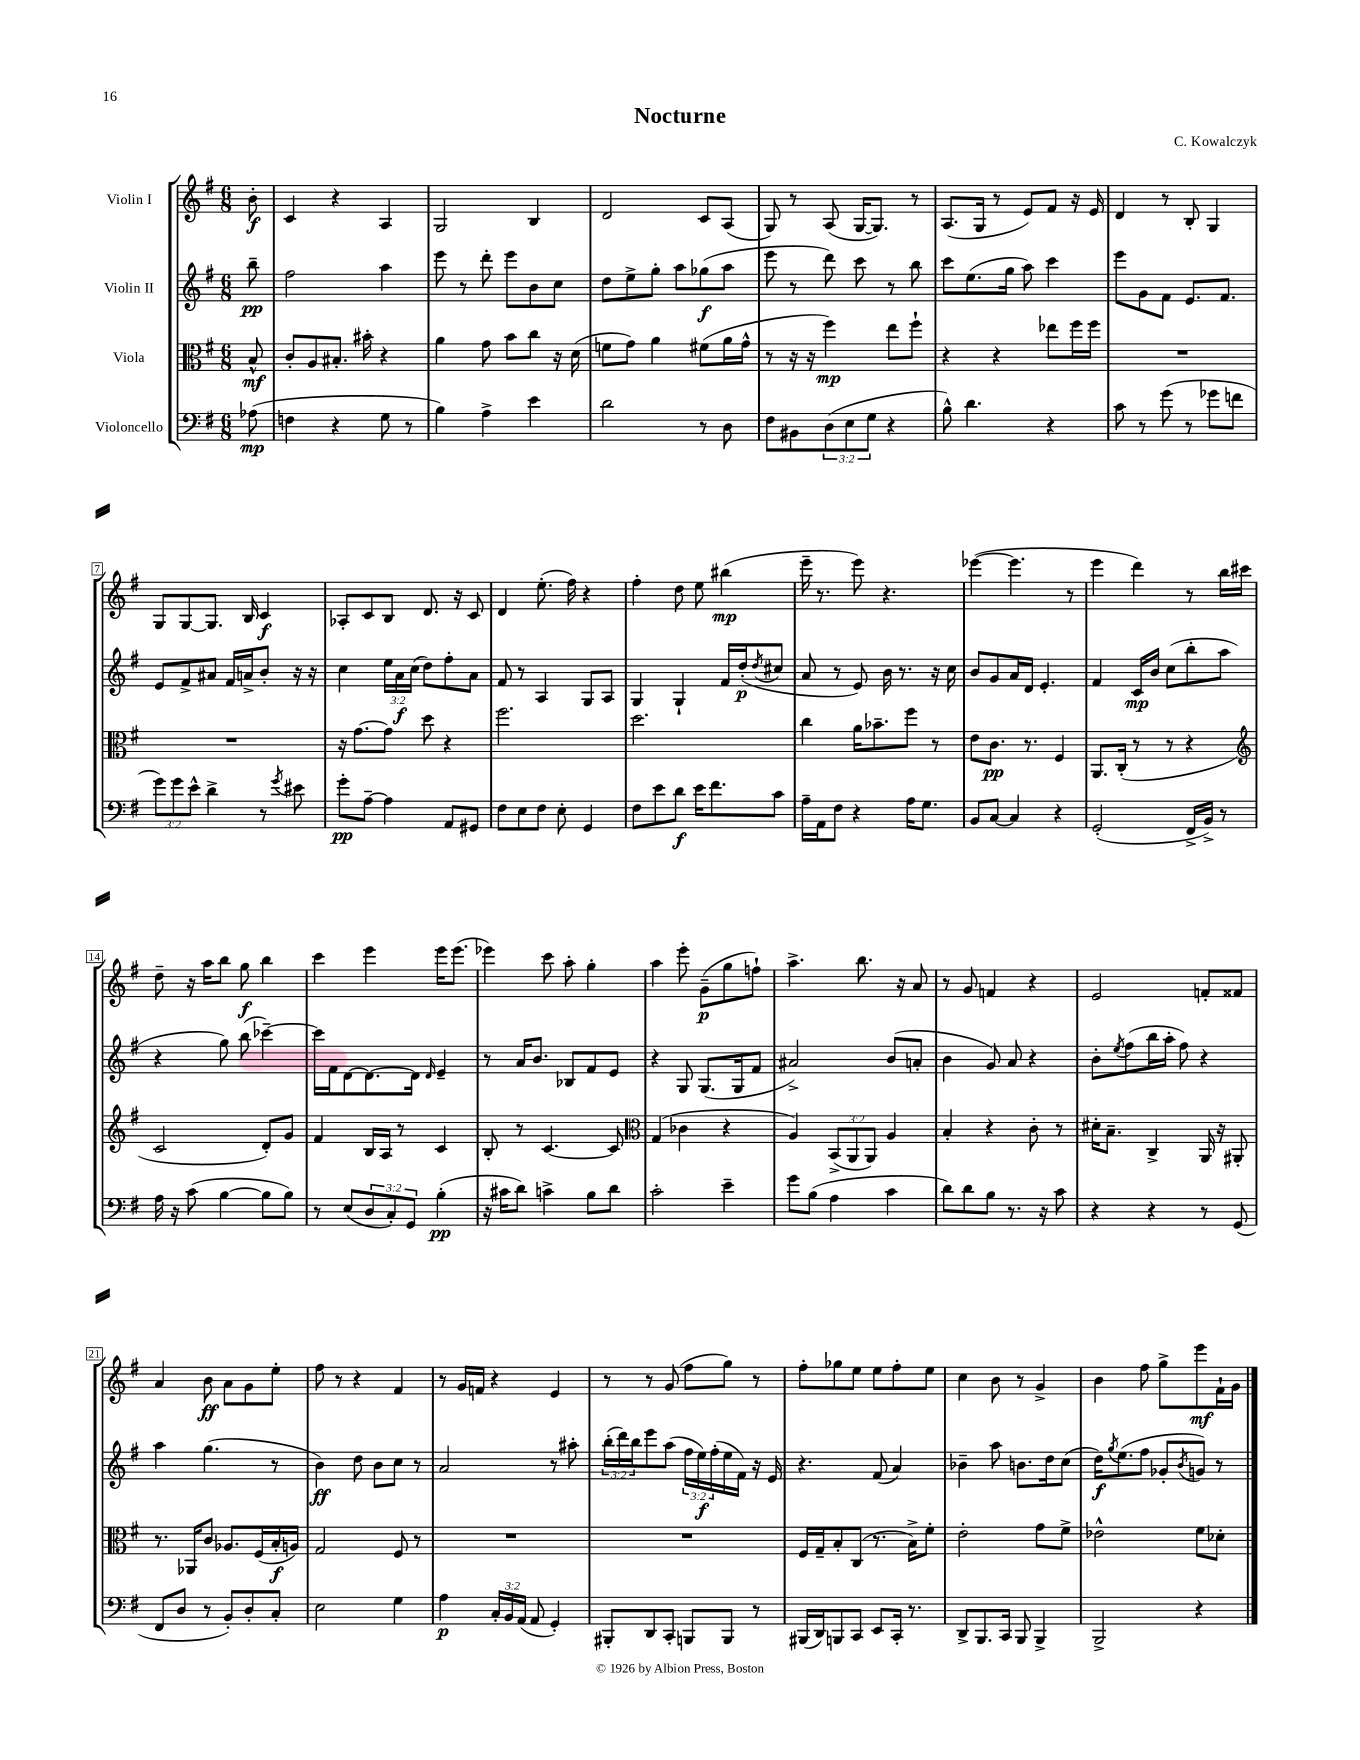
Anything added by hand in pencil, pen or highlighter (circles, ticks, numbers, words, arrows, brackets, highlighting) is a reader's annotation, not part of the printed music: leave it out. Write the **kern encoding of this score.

**kern	**dynam	**kern	**dynam	**kern	**dynam	**kern	**dynam
*part4	*part4	*part3	*part3	*part2	*part2	*part1	*part1
*staff4	*staff4	*staff3	*staff3	*staff2	*staff2	*staff1	*staff1
*I"Violoncello	*	*I"Viola	*	*I"Violin II	*	*I"Violin I	*
*clefF4	*	*clefC3	*	*clefG2	*	*clefG2	*
*k[f#]	*	*k[f#]	*	*k[f#]	*	*k[f#]	*
*M6/8	*	*M6/8	*	*M6/8	*	*M6/8	*
=	=	=	=	=	=	=	=
(8A-X\	mp	8B^^/	mf	8bb~\	pp	8b'\	f
=1	=1	=1	=1	=1	=1	=1	=1
4Fn\	.	8c'/L	.	2ff#\	.	4c/	.
.	.	8A/	.	.	.	.	.
4r	.	8.B#X'/J	.	.	.	4r	.
.	.	16b#X'\	.	.	.	.	.
8G\	.	4r	.	4aa\	.	4A/	.
8r	.	.	.	.	.	.	.
=2	=2	=2	=2	=2	=2	=2	=2
4B\)	.	4a\	.	8eee\	.	2G/	.
.	.	.	.	8r	.	.	.
4A^\	.	8g\	.	8ddd'\	.	.	.
.	.	8b\L	.	8eee\L	.	.	.
4e\	.	8cc\J	.	8b\	.	4B/	.
.	.	16r	.	8cc\J	.	.	.
.	.	(16d\	.	.	.	.	.
=3	=3	=3	=3	=3	=3	=3	=3
2d\	.	8fn\L	.	8dd\L	.	2d/	.
.	.	8g\J)	.	8ee^\	.	.	.
.	.	4a\	.	8gg'\J	.	.	.
.	.	.	.	8aa\L	.	.	.
8r	.	(8f#X\L	.	(8gg-X\	f	8c/L	.
8D\	.	16a\L	.	8aa\J	.	(8A/J	.
.	.	16g^^\JJ	.	.	.	.	.
=4	=4	=4	=4	=4	=4	=4	=4
8F#\L	.	8r	.	8eee\	.	8G/)	.
8BB#X\	.	16r	.	8r	.	8r	.
.	.	16r	.	.	.	.	.
(12D\	.	4ff#\)	mp	8ddd\)	.	(8A/	.
12E\	.	.	.	.	.	.	.
.	.	.	.	8ccc\	.	[16G/KL	.
12G\J	.	.	.	.	.	.	.
.	.	.	.	.	.	8.G/J])	.
4r	.	8ee\L	.	8r	.	.	.
.	.	8ff#`\J	.	8bb\	.	8r	.
=5	=5	=5	=5	=5	=5	=5	=5
8B^^\)	.	4r	.	8ccc\L	.	(8.A/L	.
4.d\	.	.	.	(8.ee\	.	.	.
.	.	.	.	.	.	16G/Jk	.
.	.	4r	.	.	.	8r	.
.	.	.	.	16gg\Jk	.	.	.
.	.	.	.	8aa\)	.	8e/L)	.
4r	.	8ee-X\L	.	4ccc\	.	8f#/J	.
.	.	16ff#\L	.	.	.	16r	.
.	.	16ff#\JJ	.	.	.	16e/	.
=6	=6	=6	=6	=6	=6	=6	=6
8c\	.	2.r	.	8eee\L	.	4d/	.
8r	.	.	.	8g\	.	.	.
(8g\	.	.	.	8f#\J	.	8r	.
8r	.	.	.	8.e/L	.	8B'/	.
8g-X\L	.	.	.	.	.	4G/	.
.	.	.	.	8.f#/J	.	.	.
8fn\J	.	.	.	.	.	.	.
!!LO:LB:g=z
=7	=7	=7	=7	=7	=7	=7	=7
12g\L)	.	2.r	.	8e/L	.	8G/L	.
12g\	.	.	.	.	.	.	.
.	.	.	.	8f#^/	.	[8G/	.
12e^^\J	.	.	.	.	.	.	.
4d^\	.	.	.	8a#X/J	.	8.G/J]	.
.	.	.	.	16f#/LL	.	.	.
.	.	.	.	16an^/J	.	16B/	.
8r	.	.	.	8b'/J	.	4c/	f
8qg/	.	.	.	.	.	.	.
8e#X\	.	.	.	16r	.	.	.
.	.	.	.	16r	.	.	.
=8	=8	=8	=8	=8	=8	=8	=8
8g'\L	pp	16r	.	4cc\	.	8A-X'/L	.
.	.	[8.g\L	.	.	.	.	.
[8A~\J	.	.	.	.	.	8c/	.
4A\]	.	8g\J]	.	24ee\LL	.	8B/J	.
.	.	.	.	24a\	f	.	.
.	.	.	.	(24cc\JJ	.	.	.
.	.	8dd\	.	8dd\L)	.	8.d/	.
8AA/L	.	4r	.	8ff#'\	.	.	.
.	.	.	.	.	.	16r	.
8GG#X/J	.	.	.	8a\J	.	8c/	.
=9	=9	=9	=9	=9	=9	=9	=9
8F#\L	.	2.ff#\	.	8f#/	.	4d/	.
8E\	.	.	.	8r	.	.	.
8F#\J	.	.	.	4A/	.	(8.ee'\	.
8E'\	.	.	.	.	.	.	.
.	.	.	.	.	.	16ff#\)	.
4GG/	.	.	.	8G/L	.	4r	.
.	.	.	.	8A/J	.	.	.
=10	=10	=10	=10	=10	=10	=10	=10
8F#\L	.	2.dd\	.	4G/	.	4ff#'\	.
8e\	.	.	.	.	.	.	.
8d\J	f	.	.	4G`/	.	8dd\	.
16e\KL	.	.	.	.	.	8ee\	.
8.f#\	.	.	.	.	.	.	.
.	.	.	.	16f#/LL	.	(4bb#X\	mp
.	.	.	.	(16dd'/J	p	.	.
.	.	.	.	8qdd/	.	.	.
8c\J	.	.	.	8cc#X/J	.	.	.
=11	=11	=11	=11	=11	=11	=11	=11
16A~\LL	.	4cc\	.	8a/	.	16eee~\	.
16AA\J	.	.	.	.	.	8.r	.
8F#\J	.	.	.	8r	.	.	.
4r	.	16a\KL	.	8e/)	.	8eee\)	.
.	.	8.b-X~\	.	.	.	.	.
.	.	.	.	16b\	.	4.r	.
.	.	.	.	8.r	.	.	.
16A\KL	.	8ff#\J	.	.	.	.	.
8.G\J	.	.	.	.	.	.	.
.	.	8r	.	16r	.	.	.
.	.	.	.	16cc\	.	.	.
=12	=12	=12	=12	=12	=12	=12	=12
8BB/L	.	8e\L	.	8b/L	.	([4eee-X\	.
[8C/J	.	8.c\J	pp	8g/	.	.	.
4C/]	.	.	.	16a/L	.	4.eee-\]	.
.	.	8.r	.	16d/JJ	.	.	.
.	.	.	.	4.e'/	.	.	.
4r	.	4F#/	.	.	.	.	.
.	.	.	.	.	.	8r	.
=13	=13	=13	=13	=13	=13	=13	=13
(2GG'/	.	8.AA/L	.	4f#/	.	4eee\	.
.	.	(16C'/Jk	.	.	.	.	.
.	.	8r	.	16c/LL	mp	4ddd\)	.
.	.	.	.	16b/JJ	.	.	.
.	.	8r	.	(8cc\L	.	.	.
16FF#^/LL	.	4r	.	8bb'\	.	8r	.
16BB^/JJ)	.	.	.	.	.	.	.
8r	.	.	.	8aa\J	.	16bb\LL	.
.	.	.	.	.	.	16ccc#X\JJ	.
!!LO:LB:g=z
=14	=14	=14	=14	=14	=14	=14	=14
*	*	*clefG2	*	*	*	*	*
16A\	.	2c/	.	4r	.	8dd~\	.
16r	.	.	.	.	.	.	.
(8c\	.	.	.	.	.	16r	.
.	.	.	.	.	.	16aa\KL	.
[4B\	.	.	.	8gg\)	.	8bb\J	.
.	.	.	.	(8bb\	.	8gg\	f
8B\L]	.	8d'/L)	.	[4ccc-X~\)	.	4bb\	.
8B\J)	.	8g/J	.	.	.	.	.
=15	=15	=15	=15	=15	=15	=15	=15
8r	.	4f#/	.	16ccc-\LL]	.	4ccc\	.
.	.	.	.	16f#\J	.	.	.
(8E/L	.	.	.	[8d\	.	.	.
12D/	.	16B/LL	.	8.d\_	.	4eee\	.
.	.	16A/JJ	.	.	.	.	.
12C'/)	.	.	.	.	.	.	.
.	.	8r	.	.	.	.	.
12GG/J	.	.	.	.	.	.	.
.	.	.	.	16d\Jk]	.	.	.
.	.	.	.	16qqd/	.	.	.
(4B'\	pp	4c/	.	4e~/	.	16eee\KL	.
.	.	.	.	.	.	(8.eee\J	.
=16	=16	=16	=16	=16	=16	=16	=16
16r	.	8B'/	.	8r	.	4eee-X\)	.
16c#X\KL	.	.	.	.	.	.	.
8d\J)	.	8r	.	16a/KL	.	.	.
.	.	.	.	8.b/J	.	.	.
4cn^\	.	[4.c/	.	.	.	8ccc\	.
.	.	.	.	8B-X/L	.	8aa'\	.
8B\L	.	.	.	8f#/	.	4gg'\	.
8d\J	.	8c/]	.	8e/J	.	.	.
=17	=17	=17	=17	=17	=17	=17	=17
*	*	*clefC3	*	*	*	*	*
2c'\	.	(4G/	.	4r	.	4aa\	.
.	.	4c-X\	.	8G/	.	8eee'\	.
.	.	.	.	(8.G/L	.	(8g~\L	p
4e~\	.	4r	.	.	.	8gg\	.
.	.	.	.	16G/k	.	.	.
.	.	.	.	8f#/J	.	8ffn`\J)	.
=18	=18	=18	=18	=18	=18	=18	=18
8g\L	.	4A/)	.	2a#X^/)	.	4.aa^\	.
(8B\J	.	.	.	.	.	.	.
4A\	.	(12BB^/L	.	.	.	.	.
.	.	12AA/	.	.	.	.	.
.	.	.	.	.	.	8.bb\	.
.	.	12AA/J)	.	.	.	.	.
4c\	.	4A/	.	(8b/L	.	.	.
.	.	.	.	.	.	16r	.
.	.	.	.	8an'/J	.	8a/	.
=19	=19	=19	=19	=19	=19	=19	=19
8d\L)	.	4B'/	.	4b\	.	8r	.
8d\	.	.	.	.	.	8g/	.
8B\J	.	4r	.	8g/)	.	4fn/	.
8.r	.	.	.	8a/	.	.	.
.	.	8c'\	.	4r	.	4r	.
16r	.	.	.	.	.	.	.
8c\	.	8r	.	.	.	.	.
=20	=20	=20	=20	=20	=20	=20	=20
4r	.	16d#X'\KL	.	8b'\L	.	2e/	.
.	.	8.B~\J	.	.	.	.	.
.	.	.	.	8qee/	.	.	.
.	.	.	.	(8ff#\	.	.	.
4r	.	4C^/	.	16bb\L	.	.	.
.	.	.	.	16aa'\JJ	.	.	.
.	.	.	.	8ff#\)	.	.	.
8r	.	16AA/	.	4r	.	8fn'/L	.
.	.	16r	.	.	.	.	.
(8GG/	.	8AA#X'/	.	.	.	8f##X/J	.
!!LO:LB:g=z
=21	=21	=21	=21	=21	=21	=21	=21
8FF#/L	.	8.r	.	4aa\	.	4a/	.
8D/J	.	.	.	.	.	.	.
.	.	16AA-X/KL	.	.	.	.	.
8r	.	8c/J	.	(4.gg\	.	8b\	ff
8BB'/L)	.	8.A-X/L	.	.	.	8a\L	.
8D'/	.	.	.	.	.	8g\	.
.	.	(16F#/L	.	.	.	.	.
8C'/J	.	16B'/	f	8r	.	8ee'\J	.
.	.	16An/JJ)	.	.	.	.	.
=22	=22	=22	=22	=22	=22	=22	=22
2E\	.	2G/	.	4b\)	ff	8ff#\	.
.	.	.	.	.	.	8r	.
.	.	.	.	8dd\	.	4r	.
.	.	.	.	8b\L	.	.	.
4G\	.	8F#/	.	8cc\J	.	4f#/	.
.	.	8r	.	8r	.	.	.
=23	=23	=23	=23	=23	=23	=23	=23
4A\	p	2.r	.	2a/	.	8r	.
.	.	.	.	.	.	16g/LL	.
.	.	.	.	.	.	16fn/JJ	.
24C'/LL	.	.	.	.	.	4r	.
24BB/	.	.	.	.	.	.	.
(24AA/JJ	.	.	.	.	.	.	.
8AA/	.	.	.	.	.	.	.
4GG'/)	.	.	.	8r	.	4e/	.
.	.	.	.	8aa#X'\	.	.	.
=24	=24	=24	=24	=24	=24	=24	=24
8BBB#X'/L	.	2.r	.	(24bb'\LL	.	8r	.
.	.	.	.	24ddd\)	.	.	.
.	.	.	.	24bb\J	.	.	.
8DD/	.	.	.	8eee\	.	8r	.
8CC'/J	.	.	.	(8aa\J	.	(8g/	.
8BBBn/L	.	.	.	24ff#\LL	.	8ff#\L	.
.	.	.	.	24ee\)	f	.	.
.	.	.	.	(24ff#'\	.	.	.
8BBB/J	.	.	.	16ee\	.	8gg\J)	.
.	.	.	.	16f#\JJ)	.	.	.
8r	.	.	.	16r	.	8r	.
.	.	.	.	16e/	.	.	.
=25	=25	=25	=25	=25	=25	=25	=25
(16BBB#X/LL	.	16F#/LL	.	4.r	.	8ff#'\L	.
16DD/J)	.	16G~/J	.	.	.	.	.
8BBBn/	.	8B'/	.	.	.	8gg-X\	.
8CC/J	.	(8C/J	.	.	.	8ee\J	.
8EE/L	.	8.r	.	(8f#/	.	8ee\L	.
16CC'/Jk	.	.	.	4a/)	.	8ff#'\	.
8.r	.	16B^\KL)	.	.	.	.	.
.	.	8f#'\J	.	.	.	8ee\J	.
=26	=26	=26	=26	=26	=26	=26	=26
8DD^/L	.	2e'\	.	4b-X~\	.	4cc\	.
8.BBB/	.	.	.	.	.	.	.
.	.	.	.	8aa\	.	8b\	.
16CC/Jk	.	.	.	.	.	.	.
8BBB/	.	.	.	8.bn\L	.	8r	.
4BBB^/	.	8g\L	.	.	.	4g^/	.
.	.	.	.	16dd\k	.	.	.
.	.	8f#^\J	.	(8cc\J	.	.	.
=27	=27	=27	=27	=27	=27	=27	=27
2BBB^/	.	2e-X^^\	.	16dd\KL)	f	4b\	.
.	.	.	.	8qgg/	.	.	.
.	.	.	.	(8.ee\	.	.	.
.	.	.	.	8ff#\J	.	8ff#\	.
.	.	.	.	8g-X'/L	.	8gg^\L	.
.	.	.	.	8qb/	.	.	.
4r	.	8f#\L	.	8gn/J)	.	8eee\	mf
.	.	8d-X'\J	.	8r	.	16f#`\L	.
.	.	.	.	.	.	16g\JJ	.
==	==	==	==	==	==	==	==
*-	*-	*-	*-	*-	*-	*-	*-
